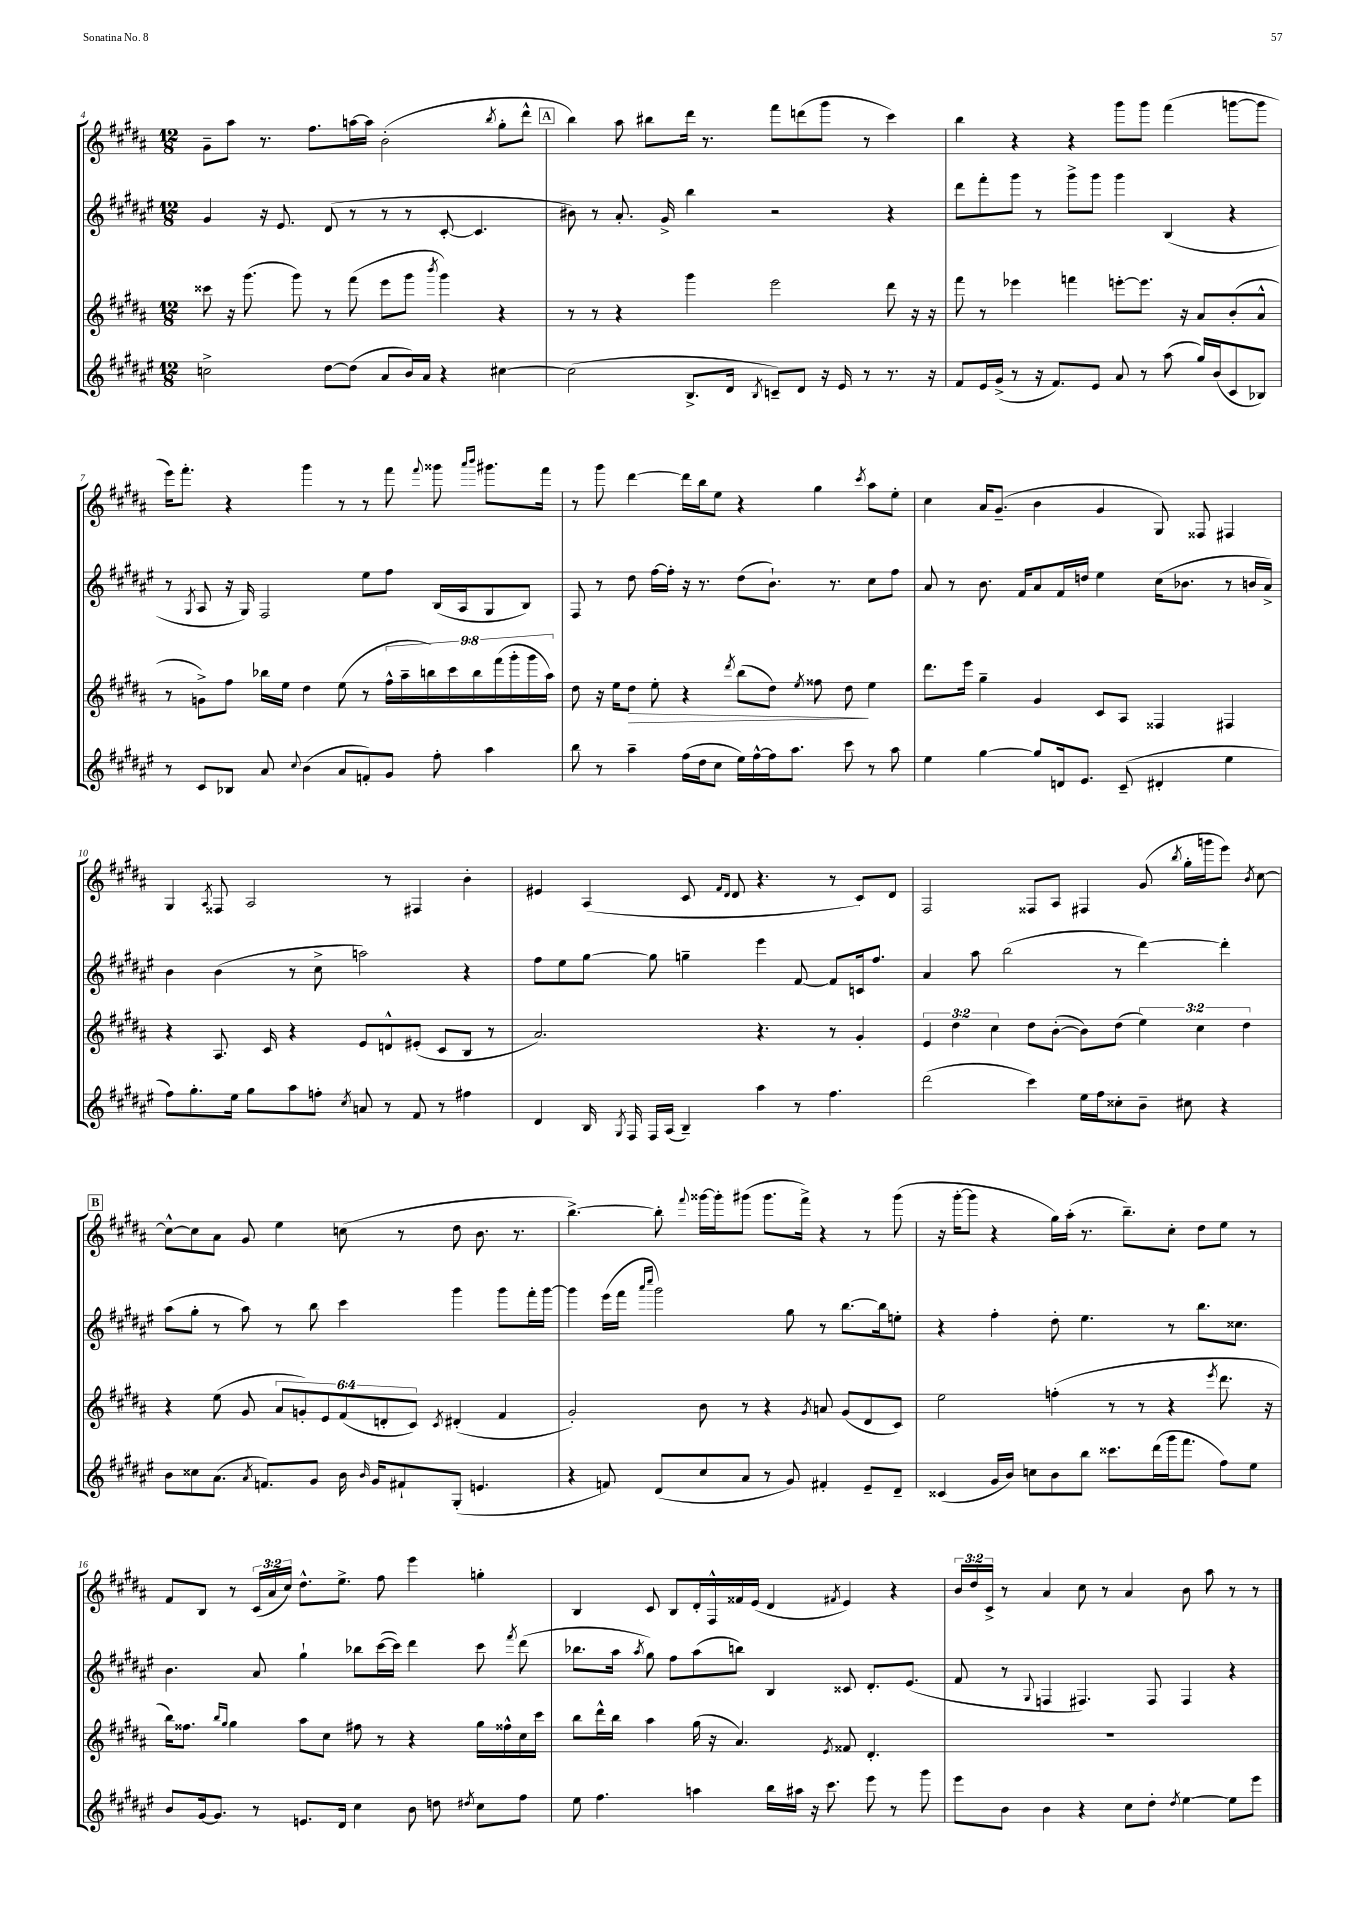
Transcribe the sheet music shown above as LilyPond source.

<<
\new StaffGroup <<
\new Staff = "s0" {
    \clef treble \key b \major \numericTimeSignature \time 12/8 \override Staff.TupletNumber.text = #tuplet-number::calc-fraction-text
    \autoBeamOff gis'8[-- ais''8] r8. fis''8.[ a''16~ a''16] b'2-.( \acciaccatura { b''8 } gis''8[-. dis'''8]-^ |
    \mark \markup { \box "A" } b''4) ais''8 bis''8[ dis'''16] r8. fis'''8[ d'''8( gis'''8] r8 cis'''4) |
    b''4 r4 r4 gis'''8[ gis'''8] fis'''4( g'''8[~ g'''8] |
    e'''16[) fis'''8.]-. r4 gis'''4 r8 r8 fis'''8 \appoggiatura { fis'''8 } gisis'''8 \grace { ais'''16[ b'''16] } gis'''8.[ fis'''16] |
    r8 gis'''8 dis'''4~ dis'''16[ b''16 e''8] r4 gis''4 \acciaccatura { cis'''8 } ais''8[ e''8]-. |
    cis''4 ais'16[ gis'8.]--( b'4 gis'4 gis8) fisis8 fis4 |
    gis4 \acciaccatura { ais8 } fisis8 ais2 r8 fis4 b'4-. |
    eis'4 ais4( cis'8 \grace { fis'16[ dis'16] } dis'8 r4. r8 cis'8[) dis'8] |
    fis2 fisis8[ ais8] fis4 gis'8( \acciaccatura { b''8 } gis''16[-. g'''16 e'''8]) \acciaccatura { b'8 } cis''8~ |
    \mark \markup { \box "B" } cis''8[~-^ cis''8 ais'8] gis'8 e''4 c''8( r8 dis''8 b'8. r8. |
    b''4.~->) b''8-. \appoggiatura { fis'''8 } gisis'''16[~ gisis'''16-. gis'''8]( gis'''8.[ fis'''16]->) r4 r8 gis'''8( |
    r16 gis'''16[~-. gis'''8] r4 gis''16[) ais''16]-.( r8. b''8.[--) cis''8]-. dis''8[ e''8] r8 |
    fis'8[ b8] r8 \tuplet 3/2 { cis'16[( ais'16 cis''16]) } dis''8.[-^ e''8.]-> fis''8 e'''4 g''4-. |
    b4 cis'8 b8[ dis'16-. fis16-^ fisis'16 e'16]( dis'4 \acciaccatura { fis'8 } e'4) r4 |
    \tuplet 3/2 { b'16[ dis''16 cis'16]-> } r8 ais'4 cis''8 r8 ais'4 b'8 ais''8 r8 r8 \bar "|." |
}
\new Staff = "s1" {
    \clef treble \key fis \major \numericTimeSignature \time 12/8
    \autoBeamOff gis'4 r16 eis'8. dis'8( r8 r8 r8 cis'8~-. cis'4. |
    \mark \markup { \box "A" } bis'8) r8 ais'8.-. gis'16-> b''4 r2 r4 |
    dis'''8[ fis'''8-. gis'''8] r8 gis'''8[-> gis'''8] gis'''4 b4( r4 |
    r8 \acciaccatura { gis8 } ais8 r16 gis16) fis2 eis''8[ fis''8] b16[( ais16 gis8 b8]) |
    fis8 r8 dis''8 fis''16[~ fis''16]-. r16 r8. dis''8[( b'8.]-!) r8. cis''8[ fis''8] |
    ais'8 r8 b'8. fis'16[ ais'8 fis'16 d''16] eis''4 cis''16[( bes'8.] r8 b'16[ ais'16]->) |
    b'4 b'4( r8 cis''8-> a''2) r4 |
    fis''8[ eis''8 gis''8]~ gis''8 g''4-- eis'''4 fis'8~ fis'8[ c'16 fis''8.] |
    ais'4 ais''8 b''2( r8 dis'''4~) dis'''4-. |
    \mark \markup { \box "B" } ais''8[( gis''8]-. r8 ais''8) r8 b''8 cis'''4 gis'''4 gis'''8[ fis'''16-. gis'''16]~ |
    gis'''4 eis'''16[( fis'''16] \grace { ais'''16[ cis''''16] } gis'''2) gis''8 r8 b''8.[~ b''16 e''8]-. |
    r4 fis''4-. dis''8-. eis''4. r8 b''8.[ cisis''8.] |
    b'4. ais'8 gis''4-! bes''8[ cis'''16~( cis'''16]) dis'''4 cis'''8 \acciaccatura { fis'''8 } dis'''8( |
    bes''8.[ ais''16] \acciaccatura { ais''8 } gis''8) fis''8[ ais''8( b''8]) b4 cisis'8 dis'8.[-. eis'8.]( |
    fis'8 r8 \appoggiatura { gis8 } f4 fis4.) fis8 fis4 r4 \bar "|." |
}
\new Staff = "s2" {
    \clef treble \key b \major \numericTimeSignature \time 12/8 \override Staff.TupletNumber.text = #tuplet-number::calc-fraction-text
    \autoBeamOff cisis'''8 r16 gis'''8.( gis'''8) r8 fis'''8( e'''8[ gis'''8] \acciaccatura { b'''8 } gis'''4) r4 |
    \mark \markup { \box "A" } r8 r8 r4 gis'''4 e'''2 dis'''8 r16 r16 |
    fis'''8 r8 ees'''4 f'''4 e'''8[~-. e'''8.] r16 ais'8[ b'8-.( ais'8]-^ |
    r8 g'8[->) fis''8] bes''16[ e''16] dis''4 e''8( r8 \tuplet 9/8 { fis''16[-^ ais''16-- b''16) cis'''16 b''16 fis'''16( gis'''16-. gis'''16 ais''16]) } |
    dis''8 r16 e''16[ dis''8]\> e''8-. r4 \acciaccatura { dis'''8 } b''8[( dis''8]) \acciaccatura { e''8 } fisis''8 dis''8\! e''4 |
    dis'''8.[ e'''16] gis''4-- gis'4 cis'8[ ais8] fisis4 fis4 |
    r4 ais8. cis'16 r4 e'8[ d'8-^ eis'8]-.( cis'8[ b8] r8 |
    ais'2.) r4. r8 gis'4-. |
    \tuplet 3/2 { e'4 dis''4 cis''4 } dis''8[ b'8]~-.( b'8[) dis''8]( \tuplet 3/2 { e''4) cis''4 dis''4 } |
    \mark \markup { \box "B" } r4 e''8( gis'8 \tuplet 6/4 { ais'8[ g'8-.) e'8 fis'8( d'8-. cis'8]) } \acciaccatura { cis'8 } dis'4-.( fis'4 |
    gis'2-.) b'8 r8 r4 \acciaccatura { gis'8 } a'8 gis'8[( dis'8 cis'8]) |
    e''2 f''4-.( r8 r8 r4 \acciaccatura { e'''8 } dis'''8. r16 |
    b''16[) fisis''8.] \grace { b''16[ gis''16] } gis''4 ais''8[ cis''8] fis''8 r8 r4 gis''16[ fisis''16-^ cis''16 cis'''16] |
    b''8[ dis'''16-^ b''16] ais''4 gis''16( r16 ais'4.) \acciaccatura { e'8 } fisis'8 dis'4.-. |
    R1. \bar "|." |
}
\new Staff = "s3" {
    \clef treble \key fis \major \numericTimeSignature \time 12/8
    \autoBeamOff c''2-> dis''8[~ dis''8]( ais'8[ b'16) ais'16] r4 cis''4~ |
    \mark \markup { \box "A" } cis''2( b8.[-> dis'16] \acciaccatura { b8 } c'8[--) dis'8] r16 eis'16 r8 r8. r16 |
    fis'8[ eis'16 gis'16]->( r8 r16 fis'8.[) eis'8] ais'8 r8 ais''8( gis''16[) b'16( cis'8 bes8]) |
    r8 cis'8[ bes8] ais'8 \appoggiatura { cis''8 } b'4( ais'8[ f'8-.) gis'8] fis''8-. ais''4 |
    b''8 r8 ais''4-- fis''16[( dis''16 cis''8] eis''16[) fis''16~-^ fis''16 ais''8.] cis'''8 r8 ais''8 |
    eis''4 gis''4~ gis''8[ d'16 eis'8.] cis'8--( dis'4-. eis''4 |
    fis''8[) gis''8.-. eis''16] gis''8[ ais''8 f''8]-. \acciaccatura { cis''8 } a'8 r8 fis'8 r8 fis''4 |
    dis'4 b16 \acciaccatura { gis8 } fis16 fis16[ ais16]( b4--) ais''4 r8 fis''4. |
    dis'''2( cis'''4) eis''16[ fis''16 cisis''8-. b'8]-- cis''8 r4 |
    \mark \markup { \box "B" } b'8[ cisis''8 ais'8.]( \acciaccatura { ais'8 } f'8.[) gis'8] b'16 \grace { b'16 } gis'16[ fis'8-! gis8]-.( e'4. |
    r4 f'8) dis'8[( cis''8 ais'8] r8 gis'8) fis'4-. eis'8[-- dis'8]-- |
    cisis'4( gis'16[ b'16]) c''8[ b'8 b''8] cisis'''8.[ dis'''16( gis'''16 fis'''8.] fis''8[) eis''8] |
    b'8[ gis'16~ gis'8.] r8 e'8.[ dis'16] cis''4 b'8 d''8 \acciaccatura { dis''8 } cis''8[ fis''8] |
    eis''8 fis''4. a''4 b''16[ ais''16] r16 cis'''8. eis'''8 r8 gis'''8 |
    eis'''8[ b'8] b'4 r4 cis''8[ dis''8]-. \acciaccatura { dis''8 } eis''4~ eis''8[ eis'''8] \bar "|." |
}
>>
>>
\layout { \context { \Score currentBarNumber = #4 } }
